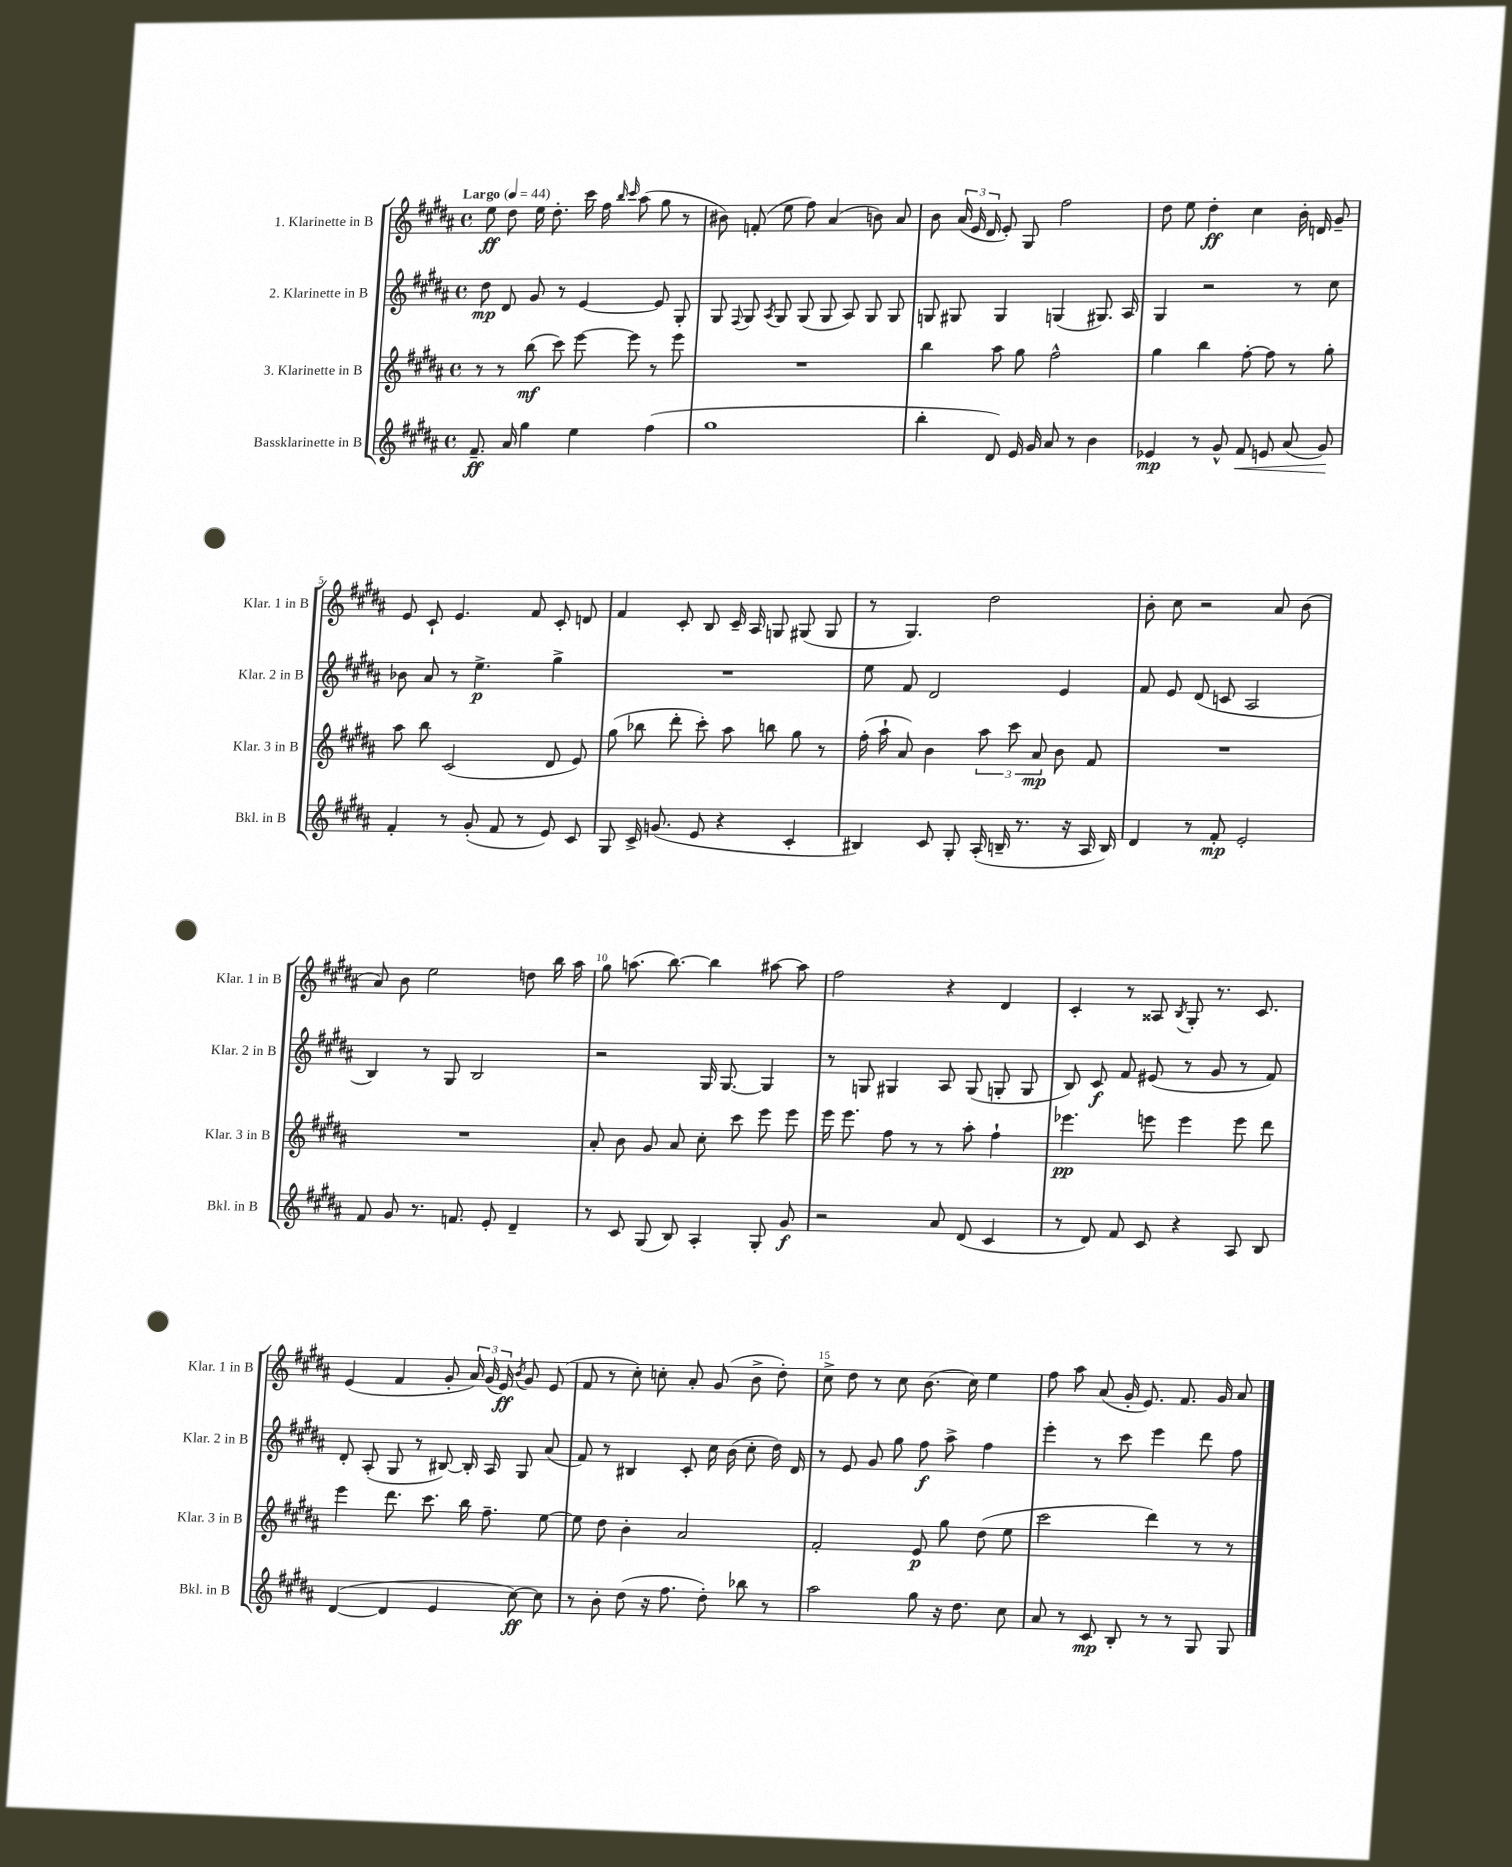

**kern	**dynam	**kern	**dynam	**kern	**dynam	**kern	**dynam
*part4	*part4	*part3	*part3	*part2	*part2	*part1	*part1
*staff4	*staff4	*staff3	*staff3	*staff2	*staff2	*staff1	*staff1
*I"Bassklarinette in B	*	*I"3. Klarinette in B	*	*I"2. Klarinette in B	*	*I"1. Klarinette in B	*
*I'Bkl. in B	*	*I'Klar. 3 in B	*	*I'Klar. 2 in B	*	*I'Klar. 1 in B	*
*clefG2	*	*clefG2	*	*clefG2	*	*clefG2	*
*k[f#c#g#d#a#]	*	*k[f#c#g#d#a#]	*	*k[f#c#g#d#a#]	*	*k[f#c#g#d#a#]	*
*M4/4	*	*M4/4	*	*M4/4	*	*M4/4	*
*met(c)	*	*met(c)	*	*met(c)	*	*met(c)	*
*MM44	*	*MM44	*	*MM44	*	*MM44	*
=1	=1	=1	=1	=1	=1	=1	=1
!	!	!	!	!	!	!LO:TX:a:B:t=Largo	!
8.f#~/	ff	8r	.	8dd#\	mp	8ee\	ff
.	.	8r	.	8d#/	.	8dd#\	.
16a#/	.	.	.	.	.	.	.
4gg#\	.	(8bb\	mf	8g#/	.	16ee\	.
.	.	.	.	.	.	8.dd#'\	.
.	.	8ccc#\)	.	8r	.	.	.
4ee\	.	[8eee\	.	[4e/	.	16ccc#\	.
.	.	.	.	.	.	16ff#\	.
.	.	.	.	.	.	16qqbb/	.
.	.	.	.	.	.	16qqccc#/	.
.	.	8eee\]	.	.	.	(8aa#\	.
(4ff#\	.	8r	.	8e/]	.	8gg#\	.
.	.	8eee\	.	8G#'/	.	8r	.
=2	=2	=2	=2	=2	=2	=2	=2
1gg#	.	1r	.	8G#/	.	8b#X\)	.
.	.	.	.	8qqF#/	.	.	.
.	.	.	.	8G#/	.	(8fn'/	.
.	.	.	.	8qA#/	.	.	.
.	.	.	.	8G#/	.	8ee\	.
.	.	.	.	(8G#/	.	8ff#\)	.
.	.	.	.	8G#/	.	(4a#/	.
.	.	.	.	8A#/)	.	.	.
.	.	.	.	8G#/	.	8bn\)	.
.	.	.	.	8G#/	.	8a#/	.
=3	=3	=3	=3	=3	=3	=3	=3
4bb'\	.	4bb\	.	8Gn/	.	8b\	.
.	.	.	.	8G#X/	.	(24a#/	.
.	.	.	.	.	.	24e/	.
.	.	.	.	.	.	24d#/	.
8d#/)	.	8aa#\	.	4G#/	.	8e'/)	.
16e/	.	8gg#\	.	.	.	8G#/	.
16g#/	.	.	.	.	.	.	.
8a#/	.	2ff#^^\	.	(4Gn/	.	2ff#\	.
8r	.	.	.	.	.	.	.
4b\	.	.	.	8.G#X/)	.	.	.
.	.	.	.	16A#/	.	.	.
=4	=4	=4	=4	=4	=4	=4	=4
4e-X/	mp	4gg#\	.	4G#/	.	8dd#\	.
.	.	.	.	.	.	8ee\	.
8r	.	4bb\	.	2r	.	4dd#'\	ff
8g#^^/	.	.	.	.	.	.	.
!	!LO:HP:b	!	!	!	!	!	!
8f#/	<	[8ff#'\	.	.	.	4cc#\	.
8en/	.	8ff#\]	.	.	.	.	.
(8a#/	.	8r	.	8r	.	16b'\	.
.	.	.	.	.	.	16dn/	.
8g#/)	.	8gg#'\	.	8cc#\	.	8g#~/	.
.	[	.	.	.	.	.	.
!!LO:LB:g=z
=5	=5	=5	=5	=5	=5	=5	=5
4f#'/	.	8aa#\	.	8b-X\	.	8e/	.
.	.	8bb\	.	8a#/	.	8c#`/	.
8r	.	(2c#/	.	8r	.	4.e/	.
(8g#'/	.	.	.	4.ee^\	p	.	.
8f#/	.	.	.	.	.	.	.
8r	.	.	.	.	.	8f#/	.
8e/)	.	8d#/	.	4gg#^\	.	8c#'/	.
8c#/	.	8e/)	.	.	.	8dn/	.
=6	=6	=6	=6	=6	=6	=6	=6
8G#/	.	(8gg#\	.	1r	.	4f#/	.
16c#^/	.	8bb-X\	.	.	.	.	.
(8.gn/	.	.	.	.	.	.	.
.	.	8ddd#'\	.	.	.	8c#'/	.
8e/	.	8ccc#'\)	.	.	.	8B/	.
4r	.	8aa#\	.	.	.	16c#~/	.
.	.	.	.	.	.	16A#/	.
.	.	8bbn\	.	.	.	8Gn/	.
4c#'/	.	8gg#\	.	.	.	(8G#X/	.
.	.	8r	.	.	.	8G#/	.
=7	=7	=7	=7	=7	=7	=7	=7
4B#X/)	.	(16ff#'\	.	8ee\	.	8r	.
.	.	16aa#`\	.	.	.	.	.
.	.	8a#/)	.	8f#/	.	4.G#/)	.
8c#/	.	4b\	.	2d#/	.	.	.
8G#'/	.	.	.	.	.	.	.
(16A#'/	.	12aa#\	.	.	.	2dd#\	.
16Bn~/	.	.	.	.	.	.	.
.	.	12ccc#\	.	.	.	.	.
8.r	.	.	.	.	.	.	.
.	.	12a#/	mp	.	.	.	.
.	.	8b\	.	4e/	.	.	.
16r	.	.	.	.	.	.	.
16A#/	.	8f#/	.	.	.	.	.
16B/)	.	.	.	.	.	.	.
=8	=8	=8	=8	=8	=8	=8	=8
4d#/	.	1r	.	8f#/	.	8b'\	.
.	.	.	.	8e/	.	8cc#\	.
8r	.	.	.	(8d#/	.	2r	.
8f#'/	mp	.	.	8cn/	.	.	.
2e'/	.	.	.	2A#/	.	.	.
.	.	.	.	.	.	8a#/	.
.	.	.	.	.	.	(8b\	.
!!LO:LB:g=z
=9	=9	=9	=9	=9	=9	=9	=9
8f#/	.	1r	.	4B/)	.	8a#/)	.
8g#/	.	.	.	.	.	8b\	.
8.r	.	.	.	8r	.	2ee\	.
.	.	.	.	8G#/	.	.	.
8.fn/	.	.	.	.	.	.	.
.	.	.	.	2B/	.	.	.
8e'/	.	.	.	.	.	.	.
4d#~/	.	.	.	.	.	8ddn\	.
.	.	.	.	.	.	16bb\	.
.	.	.	.	.	.	16aa#\	.
=10	=10	=10	=10	=10	=10	=10	=10
8r	.	8a#'/	.	2r	.	8gg#\	.
8c#/	.	8b\	.	.	.	(8.aan\	.
(8G#/	.	8g#/	.	.	.	.	.
.	.	.	.	.	.	[8.bb\)	.
8B/)	.	8a#/	.	.	.	.	.
4A#'/	.	8cc#'\	.	16G#/	.	4bb\]	.
.	.	.	.	[8.G#/	.	.	.
.	.	8ccc#\	.	.	.	.	.
8G#'/	.	8eee\	.	4G#/]	.	[8aa#X\	.
8g#/	f	8eee\	.	.	.	8aa#\]	.
=11	=11	=11	=11	=11	=11	=11	=11
2r	.	16eee\	.	8r	.	2ff#\	.
.	.	8.eee\	.	.	.	.	.
.	.	.	.	8Gn/	.	.	.
.	.	8ff#\	.	4G#X/	.	.	.
.	.	8r	.	.	.	.	.
8a#/	.	8r	.	8A#/	.	4r	.
(8d#/	.	8aa#'\	.	(8G#/	.	.	.
4c#/	.	4ff#`\	.	8Gn'/	.	4d#/	.
.	.	.	.	8G/	.	.	.
=12	=12	=12	=12	=12	=12	=12	=12
8r	.	4.eee-X\	pp	8B/)	.	4c#'/	.
8d#/)	.	.	.	8c#/	f	.	.
8f#/	.	.	.	8f#/	.	8r	.
8c#/	.	8eeen\	.	(8e#X/	.	8A##X/	.
.	.	.	.	.	.	8qB/	.
4r	.	4eee\	.	8r	.	8G#'/	.
.	.	.	.	8g#/	.	8.r	.
8A#/	.	8eee\	.	8r	.	.	.
.	.	.	.	.	.	8.c#/	.
8B/	.	8ddd#\	.	8f#/)	.	.	.
!!LO:LB:g=z
=13	=13	=13	=13	=13	=13	=13	=13
([4d#/	.	4eee\	.	8d#'/	.	(4e/	.
.	.	.	.	(8A#'/	.	.	.
4d#/]	.	8.ddd#\	.	8G#/	.	4f#/	.
.	.	.	.	8r	.	.	.
.	.	8.ccc#\	.	.	.	.	.
4e/	.	.	.	[8B#X/)	.	8g#'/	.
.	.	16bb\	.	16B#'/]	.	24a#/)	.
.	.	.	.	.	.	(24g#/	.
.	.	8.ff#~\	.	16A#/	.	.	.
.	.	.	.	.	.	24e/)	ff
.	.	.	.	.	.	8qb/	.
[8cc#\)	ff	.	.	8G#/	.	8g#/	.
8cc#\]	.	[8ee\	.	(8a#/	.	(8e/	.
=14	=14	=14	=14	=14	=14	=14	=14
8r	.	8ee\]	.	8f#/)	.	8f#/	.
8b'\	.	8dd#\	.	8r	.	8r	.
(8dd#\	.	4b'\	.	4B#X/	.	8cc#'\)	.
16r	.	.	.	.	.	8ccn'\	.
8.ff#\	.	.	.	.	.	.	.
.	.	2a#/	.	8c#'/	.	8a#'/	.
8dd#'\)	.	.	.	16cc#\	.	(8g#/	.
.	.	.	.	(16b\	.	.	.
8bb-X\	.	.	.	8cc#'\	.	8b^\	.
8r	.	.	.	16dd#\)	.	8dd#'\)	.
.	.	.	.	16d#/	.	.	.
=15	=15	=15	=15	=15	=15	=15	=15
2aa#\	.	2f#'/	.	8r	.	8cc#^\	.
.	.	.	.	8e/	.	8dd#\	.
.	.	.	.	8g#/	.	8r	.
.	.	.	.	8gg#\	.	8cc#\	.
8gg#\	.	8e/	p	8ff#\	f	(8.b\	.
16r	.	8gg#\	.	8aa#^\	.	.	.
8.dd#\	.	.	.	.	.	16cc#\)	.
.	.	(8dd#\	.	4ff#\	.	4ee\	.
8cc#\	.	8ee\	.	.	.	.	.
=16	=16	=16	=16	=16	=16	=16	=16
8a#/	.	2ccc#\	.	4eee'\	.	8ff#\	.
8r	.	.	.	.	.	8aa#\	.
8c#/	mp	.	.	8r	.	(8a#/	.
8B'/	.	.	.	8ccc#\	.	16g#'/	.
.	.	.	.	.	.	8.e/)	.
8r	.	4ddd#\)	.	4eee\	.	.	.
8r	.	.	.	.	.	8.f#/	.
8G#/	.	8r	.	8ddd#\	.	.	.
.	.	.	.	.	.	16g#/	.
8G#/	.	8r	.	8ff#\	.	8a#/	.
==	==	==	==	==	==	==	==
*-	*-	*-	*-	*-	*-	*-	*-
